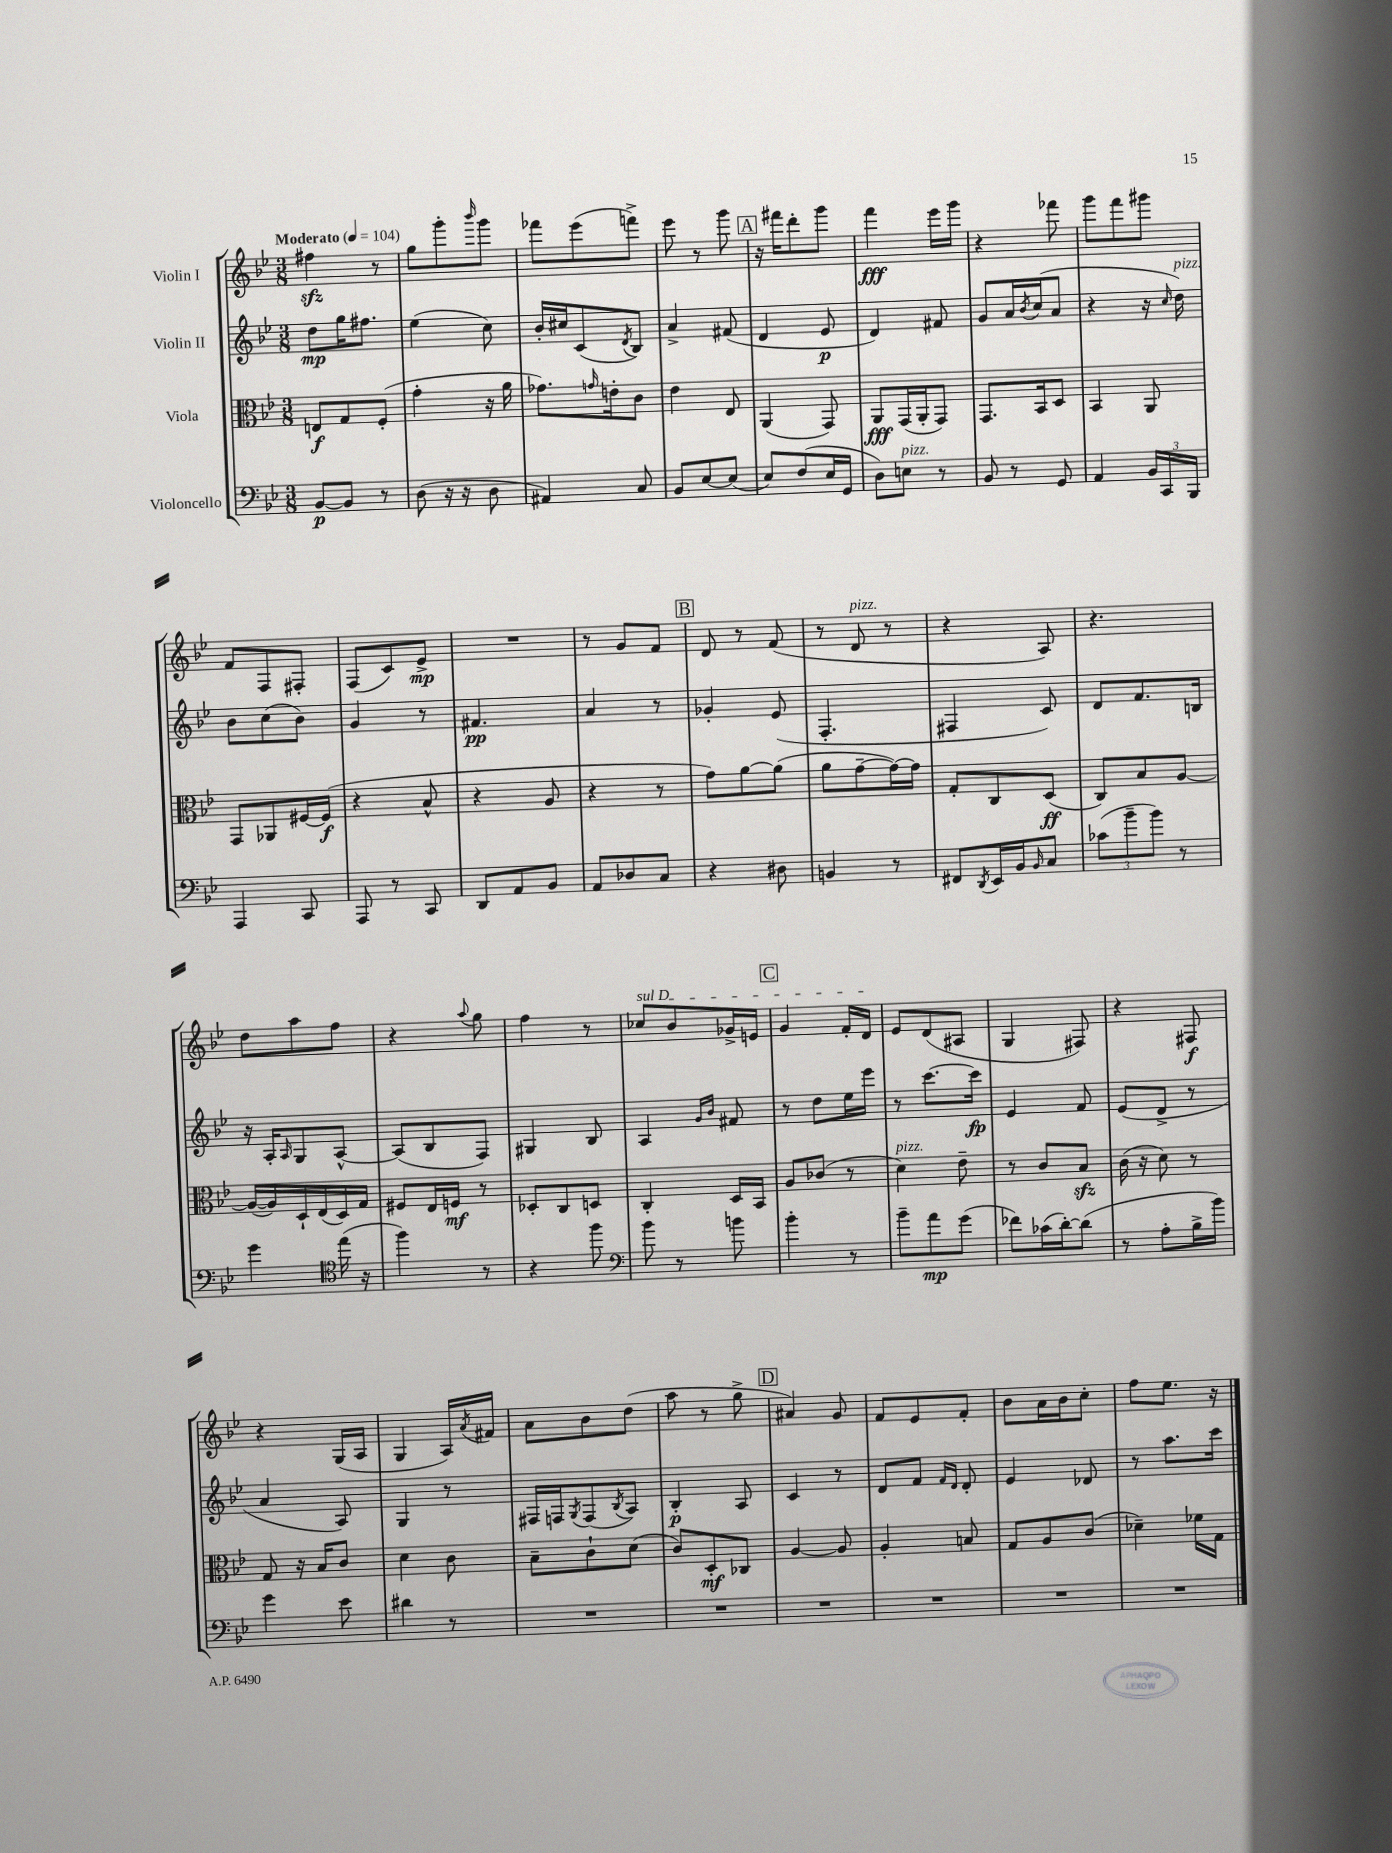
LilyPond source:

<<
\new StaffGroup <<
\new Staff = "s0" \with { instrumentName = "Violin I" } {
    \clef treble \key bes \major \numericTimeSignature \time 3/8 \tempo "Moderato" 4 = 104
    fis''4\sfz r8 |
    g''8 g'''8-. \grace { bes'''16 } g'''8 |
    fes'''8 ees'''8( f'''8->) |
    ees'''8 r8 g'''8 |
    \mark \markup { \box "A" } r16 fis'''16 d'''8-. g'''8 |
    f'''4\fff ees'''16 g'''16 |
    r4 fes'''8 |
    g'''8 f'''8 gis'''8 |
    f'8 f8 fis8-. |
    f8( c'8) ees'8->\mp |
    R4. |
    r8 g'8 f'8 |
    \mark \markup { \box "B" } d'8 r8 f'8( |
    r8 d'8^\markup { \italic "pizz." } r8 |
    r4 a8) |
    r4. |
    d''8 a''8 f''8 |
    r4 \appoggiatura { a''8 } g''8 |
    f''4 r8 |
    \once \override TextSpanner.bound-details.left.text = \markup { \italic "sul D" } ces''8\startTextSpan bes'8 ges'16-> e'16 |
    \mark \markup { \box "C" } g'4 f'16-. d'16\stopTextSpan |
    ees'8 d'8( ais8 |
    g4 fis8) |
    r4 fis8\f |
    r4 g16( a16 |
    g4 a16) \acciaccatura { a'8 } fis'16 |
    a'8 bes'8 d''8( |
    a''8 r8 g''8-> |
    \mark \markup { \box "D" } ais'4) g'8 |
    f'8 ees'8 f'8-. |
    bes'8 a'16 bes'16 c''8-. |
    f''8 ees''8. r16 \bar "|." |
}
\new Staff = "s1" \with { instrumentName = "Violin II" } {
    \clef treble \key bes \major \numericTimeSignature \time 3/8
    d''8\mp g''16 fis''8. |
    ees''4( c''8) |
    bes'16-. cis''16 c'8( \acciaccatura { d'8 } bes8) |
    a'4-> fis'8( |
    \mark \markup { \box "A" } d'4 ees'8\p |
    d'4) fis'8 |
    g'8 a'16 \acciaccatura { bes'8 } c''16( a'8 |
    r4 r16 \grace { c''16 } d''16^\markup { \italic "pizz." }) |
    bes'8 c''8( bes'8) |
    g'4 r8 |
    fis'4.\pp |
    a'4 r8 |
    \mark \markup { \box "B" } ges'4-. ees'8( |
    f4.-. |
    fis4 c'8) |
    d'8 f'8. b16 |
    r16 a16-. \grace { a16 } g8 a8~-^ |
    a8( bes8 f8) |
    gis4 bes8 |
    a4 \grace { g'16 bes'16 } fis'8 |
    \mark \markup { \box "C" } r8 d''8 ees''16 ees'''16 |
    r8 c'''8.~ c'''16\fp |
    ees'4 f'8 |
    ees'8( d'8-> r8 |
    a'4 a8) |
    g4 r8 |
    fis16 f16 \acciaccatura { g8 } f8( \acciaccatura { bes8 } a8) |
    bes4-.\p a8 |
    \mark \markup { \box "D" } c'4 r8 |
    d'8 f'8 \grace { f'16 d'16 } d'8-. |
    ees'4 des'8 |
    r8 a''8. c'''16 \bar "|." |
}
\new Staff = "s2" \with { instrumentName = "Viola" } {
    \clef alto \key bes \major \numericTimeSignature \time 3/8
    e8\f g8 f8-.( |
    g'4-. r16 a'16 |
    ges'8.) \grace { g'16 } e'16-. c'8 |
    ees'4 ees8 |
    \mark \markup { \box "A" } a,4( g,8) |
    a,8\fff g,16( a,16-. g,8) |
    g,8. bes,16 d8 |
    bes,4 a,8 |
    g,8 aes,8 fis16~ fis16\f( |
    r4 bes8-^ |
    r4 a8 |
    r4 r8 |
    \mark \markup { \box "B" } g'8) a'8~ a'8( |
    a'8 g'8~-- g'16~) g'16 |
    g8-. c8 d8\ff( |
    c8) bes8 a8~ |
    a16~( a16) d16-! ees16( d16) g16 |
    fis8 ees16 f16\mf r8 |
    des8-. c8 d8 |
    c4-. d16 bes,16 |
    \mark \markup { \box "C" } a8 ces'8( r8 |
    d'4^\markup { \italic "pizz." }) ees'8-- |
    r8 c'8 bes8\sfz |
    c'16( r16 d'8) r8 |
    g8 r16 bes16 c'8 |
    d'4 c'8 |
    bes8-- c'8-! d'8( |
    c'8) d8-.\mf ces8 |
    \mark \markup { \box "D" } a4~ a8 |
    a4-. b8 |
    g8 a8 c'8( |
    des'4--) fes'16 g16 \bar "|." |
}
\new Staff = "s3" \with { instrumentName = "Violoncello" } {
    \clef bass \key bes \major \numericTimeSignature \time 3/8
    bes,8~\p bes,8 r8 |
    d8( r16 r16 d8 |
    ais,4) c8 |
    bes,8 ees8~ ees8( |
    \mark \markup { \box "A" } ees8) f8( ees16 g,16 |
    d8) e8^\markup { \italic "pizz." } r8 |
    bes,8 r8 g,8 |
    a,4 \tuplet 3/2 { bes,16 c,16 bes,,16 } |
    a,,4 c,8 |
    a,,8 r8 c,8 |
    d,8 a,8 bes,8 |
    a,8 des8 c8 |
    \mark \markup { \box "B" } r4 dis8 |
    b,4 r8 |
    fis,8 \acciaccatura { d,8 } ees,16 bes,16 \grace { bes,16 } c8 |
    \tuplet 3/2 { ces'8( bes'8-- bes'8) } r8 |
    g'4 \clef tenor ees''16( r16 |
    f''4) r8 |
    r4 f''8 |
    \clef bass bes'8 r8 b'8 |
    \mark \markup { \box "C" } bes'4-. r8 |
    bes'8-- a'8\mp g'8( |
    fes'8) ces'16( d'16~-.) d'8( |
    r8 a8-. bes16-> bes'16) |
    g'4 ees'8 |
    dis'4 r8 |
    R4. |
    R4. |
    \mark \markup { \box "D" } R4. |
    R4. |
    R4. |
    R4. \bar "|." |
}
>>
>>
\layout { \context { \Score \remove "Bar_number_engraver" } }
